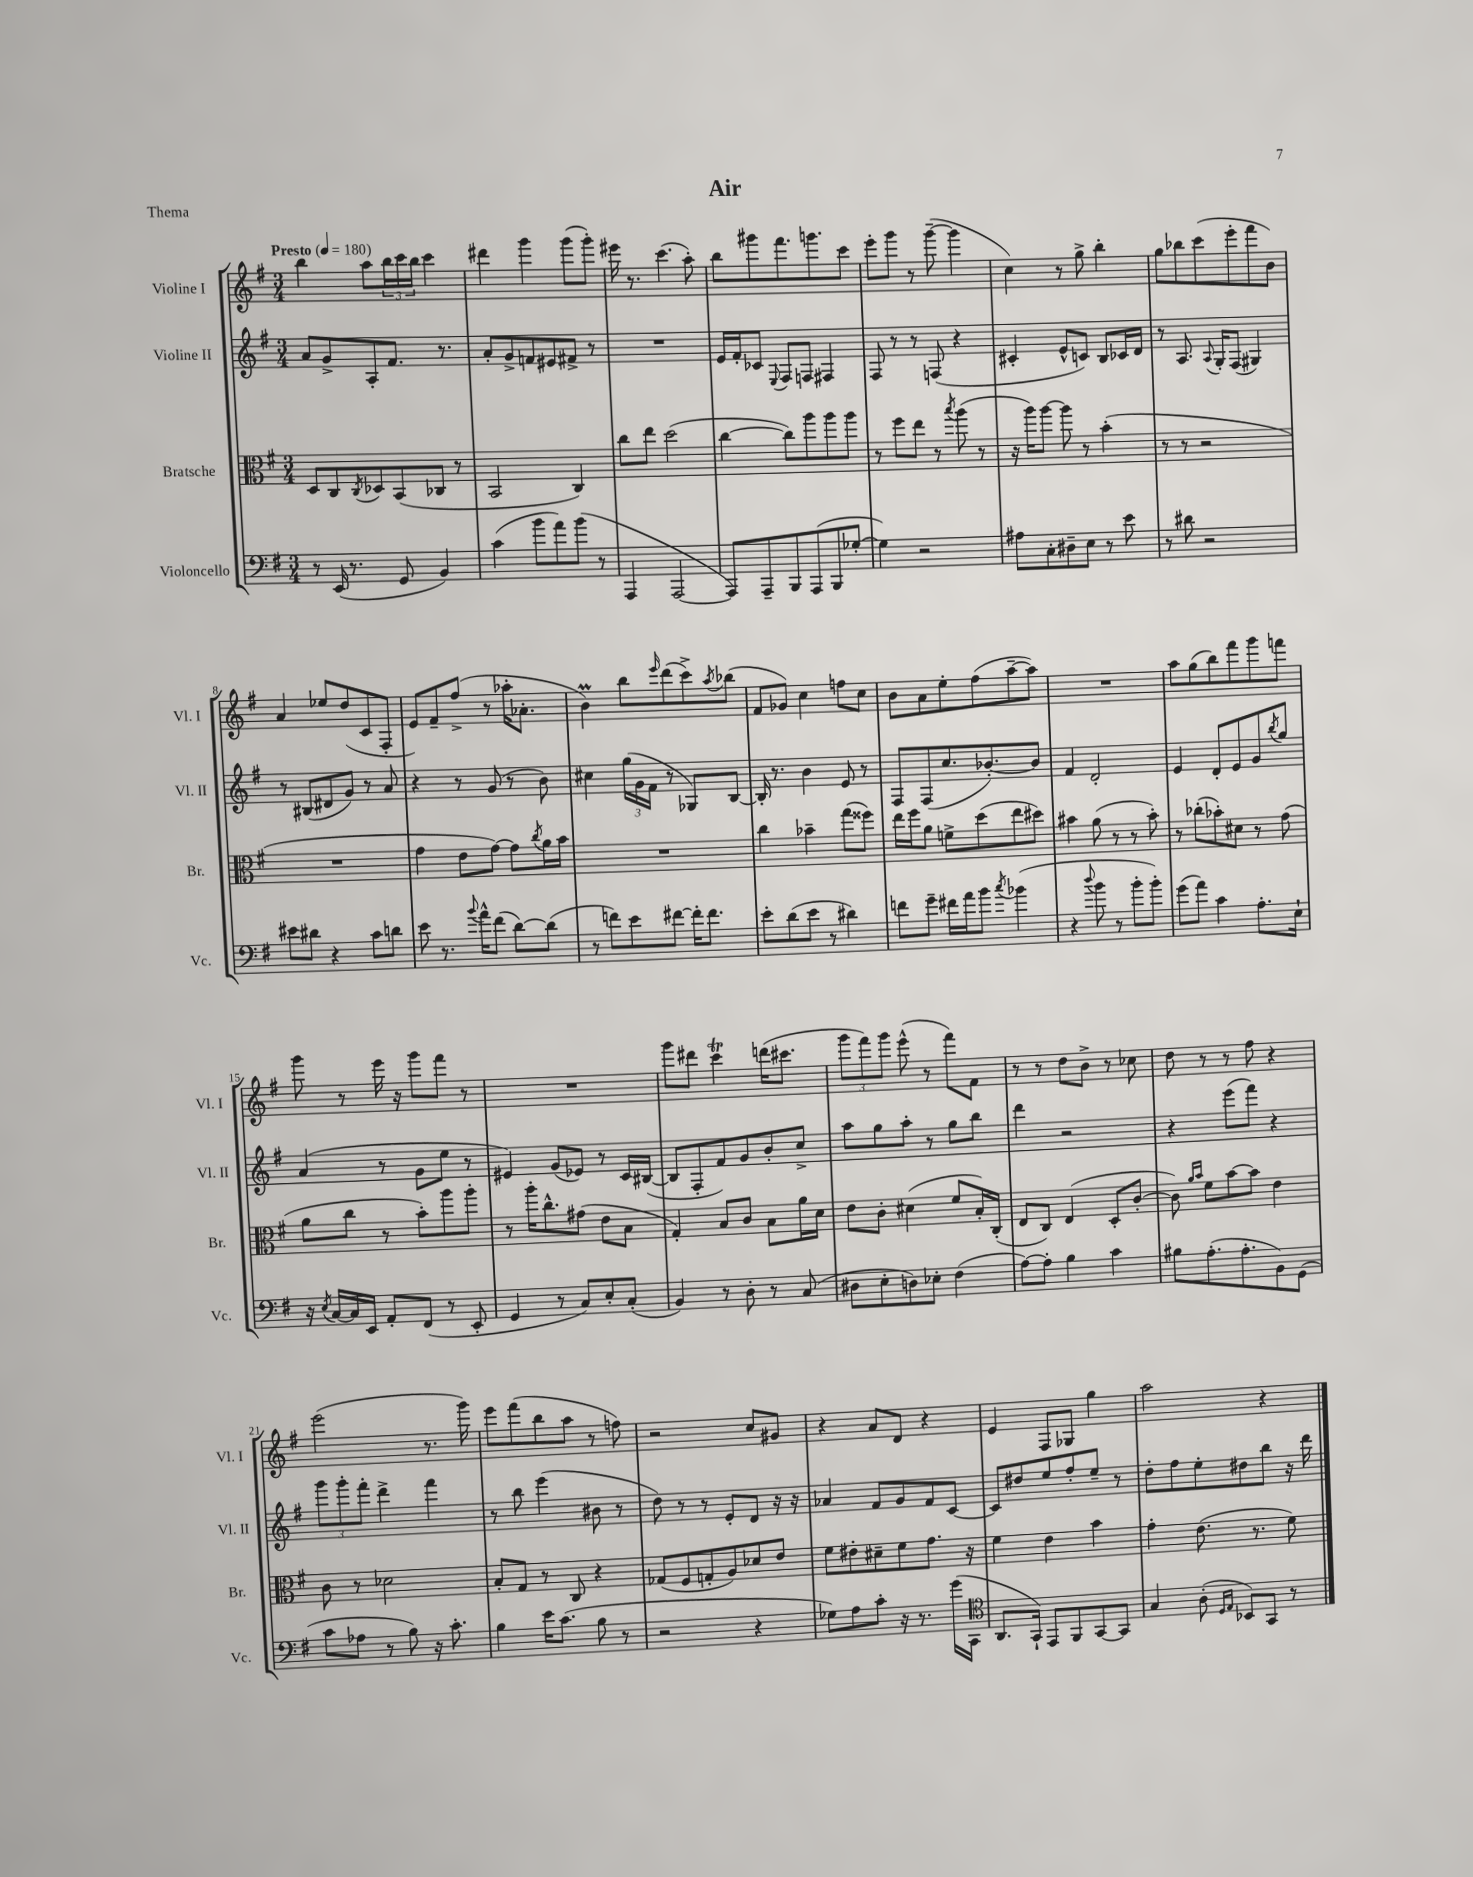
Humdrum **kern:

**kern	**kern	**kern	**kern
*staff4	*staff3	*staff2	*staff1
*clefF4	*clefC3	*clefG2	*clefG2
*k[f#]	*k[f#]	*k[f#]	*k[f#]
*M3/4	*M3/4	*M3/4	*M3/4
*MM180	*MM180	*MM180	*MM180
8r	8D	8a	4bb
(16EE	8C	8g^	.
8.r	.	.	.
.	8qC	.	.
.	8D-	8A'	8aa
8GG	(8BB	8.f#	24bb
.	.	.	24ccc
.	.	.	24bb
4BB)	8C-	.	4ccc
.	.	8.r	.
.	8r	.	.
=	=	=	=
(4c	2BB	8a'	4ddd#
.	.	8g^	.
8b	.	8f	4ggg
8a)	.	8e#	.
(8b	4C)	8f#^	(8ggg
8r	.	8r	8ggg')
=	=	=	=
4AAA	8cc	2.r	16eee#
.	.	.	8.r
.	8ee	.	.
[2AAA	(2dd	.	(4.ccc
.	.	.	8aa')
=	=	=	=
8AAA])	[4cc	16e	8bb
.	.	16f#'	.
8AAA~	.	8c-	8ggg#
.	.	8qqE	.
8BBB	8cc])	8F#	8.fff#
(8AAA	8aa	8F	.
.	.	.	8.ggg
8BBB	8aa	4F#	.
[8G-'	8aa	.	8ccc
=	=	=	=
4G-])	8r	8F#	8eee'
.	8ff#	8r	8ggg
2r	8ee	8r	8r
.	8r	(8F	([8ggg~
.	8qbb	.	.
.	(8aa	4r	4ggg]
.	8r	.	.
=	=	=	=
8A#	16r	4c#'	4cc)
.	16aa)	.	.
8C'	[8aa	.	.
8D#~	8aa]	8e^^	8r
8E	8r	8c)	8gg^
8r	(4b'	8B	4bb'
8e	.	16c-	.
.	.	16d	.
=	=	=	=
8r	8r	8r	8gg
8d#	8r	8.A	8bb-
2r	2r	.	(8ccc
.	.	8qqA	.
.	.	16G'	.
.	.	(8F#	8eee'
.	.	4G#)	8fff#
.	.	.	8b)
=	=	=	=
8e#	2.r	8r	4a
8d#	.	(8B#	.
4r	.	8d#	8ee-
.	.	8g)	(8dd
8c	.	8r	8c
8d	.	8a	8F#'
=	=	=	=
8e	4g	4r	8e)
8.r	.	.	8f#~
.	8e	8r	(8ff#^
8qqb	.	.	.
16a^^	.	.	.
(8f#	[8g)	(8g	8r
[8d)	8g]	8r	16aa-'
.	.	.	8.a-'
.	8qcc	.	.
(8d]	16a	8b)	.
.	16b	.	.
=	=	=	=
8r	2.r	4cc#	4b)
8f)	.	.	.
8e	.	(24gg	8bb
.	.	24g	.
.	.	24f#	.
.	.	.	16qqeee
[8f#	.	8r	(8ddd
16f#']	.	8G-)	8ccc^)
8.f#	.	.	.
.	.	.	8qaa
.	.	[8B	(8bb-
=	=	=	=
8e'	4cc	16B']	8f#
.	.	8.r	.
(8d	.	.	8g-)
8e	4b-~	4b	4cc
8r	.	.	.
4d#)	(8gg	8e	8ff
.	8ff##)	8r	8cc
=	=	=	=
8f	16ee	8F#	8b
.	16ff#	.	.
8g~	8a	(8F#	8a
16f#	8f^	8.cc	8ee'
16a	.	.	.
8b	(8dd	.	(8ff#
.	.	[8.b-')	.
8qcc	.	.	.
(4b-	8ee	.	[8aa~
.	8dd#)	8b-]	8aa])
=	=	=	=
4r	4b#	4f#	2.r
8qqdd	.	.	.
8b	(8a	2d'	.
8r	8r	.	.
8b'	8r	.	.
8b')	8b#')	.	.
=	=	=	=
(8g	8r	4e	8aa
8a)	(8cc-'	.	(8gg
4c	8b-')	8d'	8bb)
.	8d#	8e	8fff#
8.A'	8r	8g	8ggg
.	.	8qbb	.
.	(8g	8gg	8fff
16E`	.	.	.
=	=	=	=
16r	8a	(4a	8ggg
8qE	.	.	.
[16C	.	.	.
16C]	8cc	.	8r
16EE	.	.	.
8AA'	8r	8r	16eee
.	.	.	16r
(8FF#	8b')	8g	8ggg
8r	8aa	8ee	8fff#
8EE'	8aa'	8r	8r
=	=	=	=
4GG	8r	4e#)	2.r
.	16aa'	.	.
.	8.cc^^	.	.
8r	.	(8g	.
8C)	(8g#	8e-)	.
8E'	8e	8r	.
(8C'	8B	16c	.
.	.	([16B#	.
=	=	=	=
4BB)	4G')	8B#]	8ggg
.	.	8F#'	8ddd#
8r	8B	8f#)	4ccc
8D'	8c	8g	.
8r	8B	8b'	(16ddd
.	.	.	8.ccc#
(8C	16a	8cc^	.
.	16d	.	.
=	=	=	=
8D#	8e	8aa	12ggg
.	.	.	12fff#)
8E'	8c'	8gg	.
.	.	.	12ggg
8D)	(4d#	8aa'	(8eee^^
8E-'	.	8r	8r
(4F#	8f#	8gg	8fff#)
.	16B')	8bb	8f#
.	(16C'	.	.
=	=	=	=
[8A)	8E	4ddd	8r
8A']	8C)	.	8r
4B	(4E	2r	8dd
.	.	.	8b^
4c	8D'	.	8r
.	[8c'	.	8cc-
=	=	=	=
8B#	8c])	4r	8dd
.	16qqa	.	.
.	16qqb	.	.
(8.A'	8f#	.	8r
.	[8b	(8eee	8r
8.A'	.	.	.
.	8b]	8fff#)	8ff#
8BB)	4e	4r	4r
(8GG	.	.	.
=	=	=	=
8c	8c	12ggg	(2eee
.	.	12ggg'	.
8A-	8r	.	.
.	.	12fff#'	.
8r	2d-	4ddd^	.
8B)	.	.	.
16r	.	4fff#	8.r
8.c'	.	.	.
.	.	.	16ggg)
=	=	=	=
4B	8B'	8r	8eee
.	8G	8bb	(8fff#
16e	8r	(4eee	8bb
(8.c	.	.	.
.	8C	.	8aa
8B	4r	8b#	8r
8r	.	8r	8ff)
=	=	=	=
2r	(8G-	8dd)	2r
.	8F#	8r	.
.	8G'	8r	.
.	8A)	8e'	.
4r	8d-	8d	8cc
.	8e	16r	8g#
.	.	16r	.
=	=	=	=
8G-)	8f#	4a-	4r
8A	8e#'	.	.
8c'	8d#~	8f#	8a
16r	8f#	8g	8d
8.r	.	.	.
.	8.g	8f#	4r
(16g	.	[8c	.
16CC	16r	.	.
=	=	=	=
*clefC4	*	*	*
8.AA	4f#	8c]	4e
.	.	8dd#	.
16GG`)	.	.	.
8EE	4e	8ee	8F#
8FF#	.	8ff#'	8G-
[8GG	4b	8ee~	4gg
8GG]	.	8r	.
=	=	=	=
4G	4g'	8dd'	2aa
.	.	8ff#	.
(8A'	(8.e	8ee'	.
16qqD	.	.	.
16qqE	.	.	.
8BB-)	.	8dd#	.
.	8.r	.	.
8GG	.	8bb	4r
8r	8f#)	16r	.
.	.	16ddd	.
==	==	==	==
*-	*-	*-	*-
